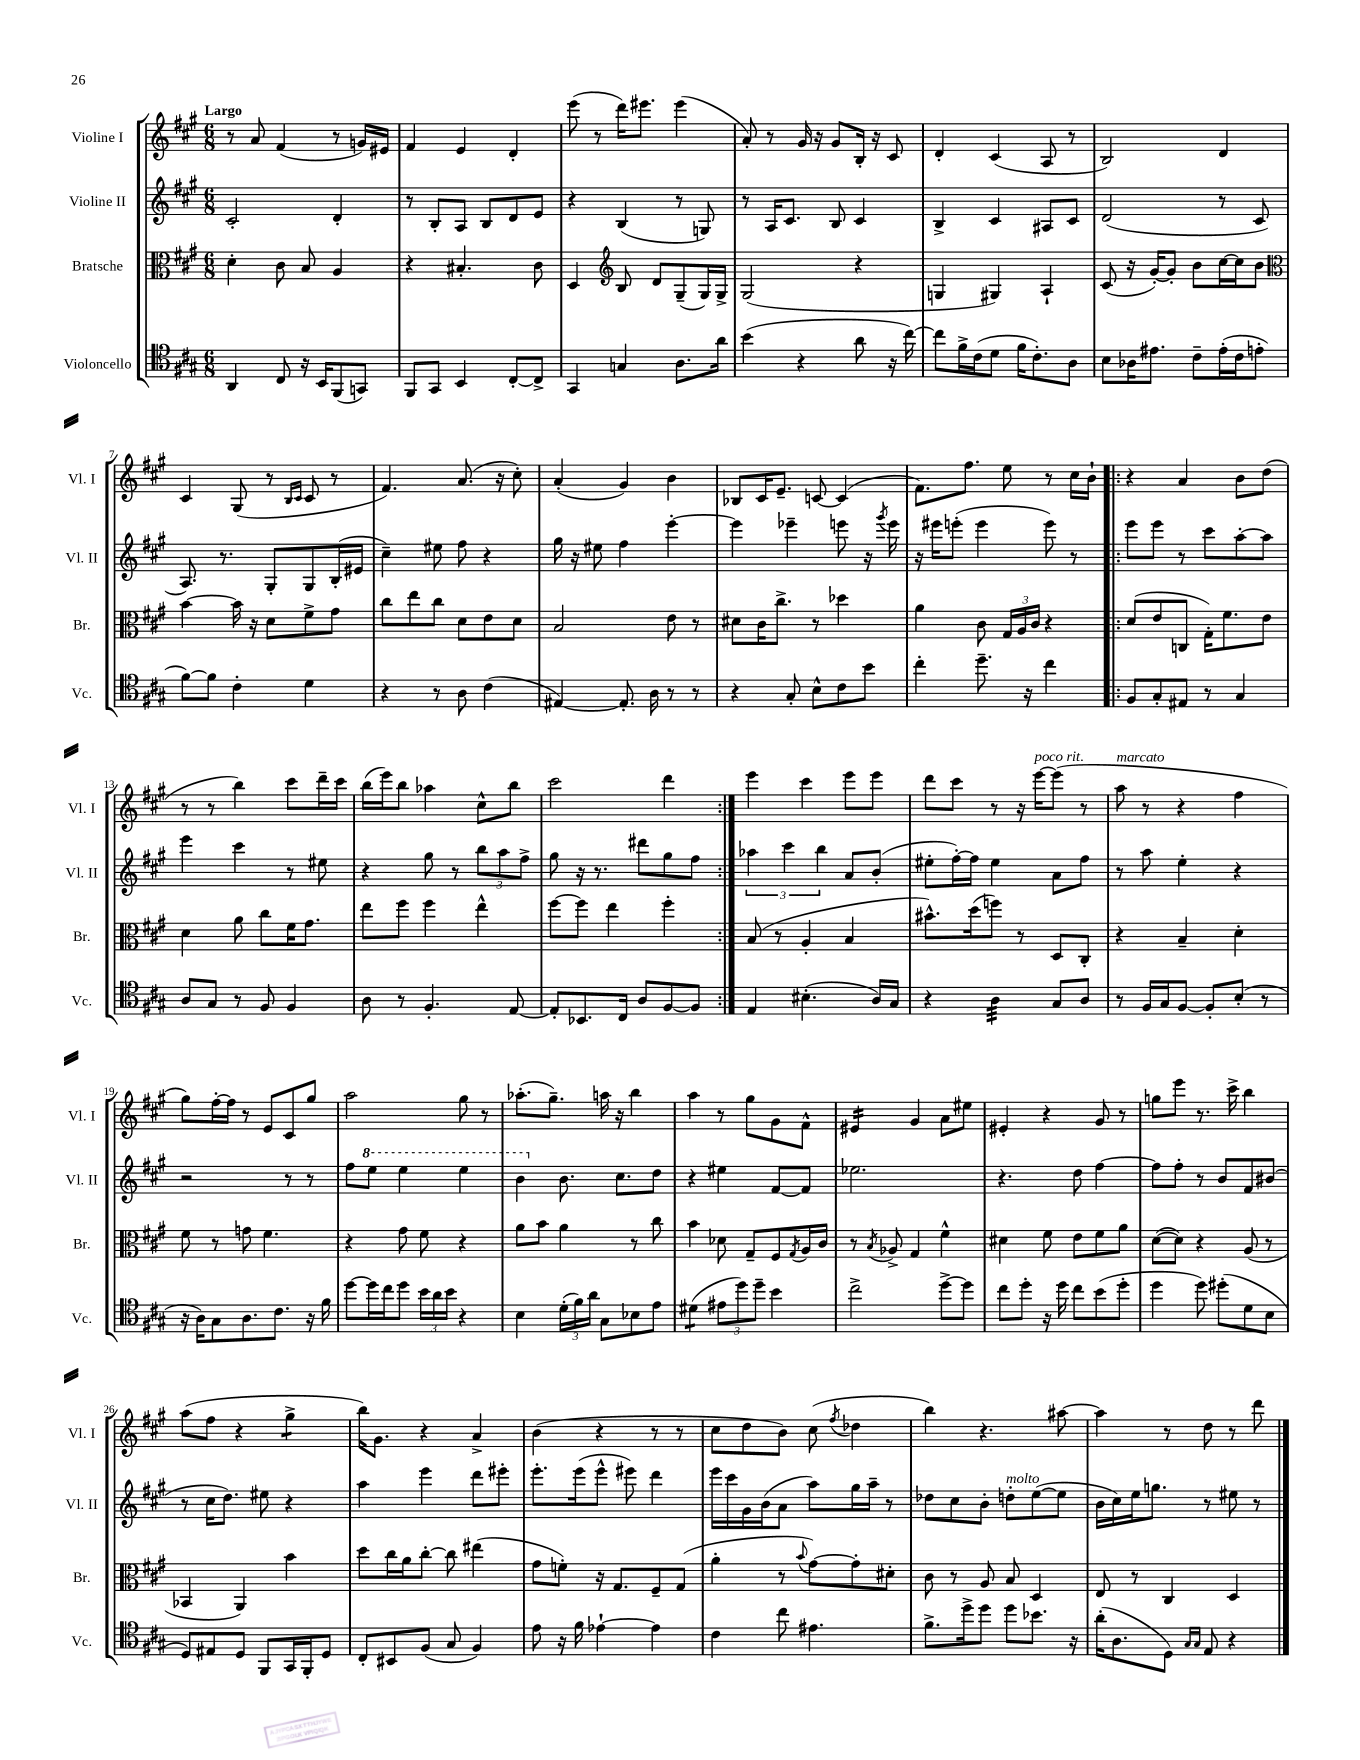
<<
\new StaffGroup <<
\new Staff = "s0" \with { instrumentName = "Violine I" shortInstrumentName = "Vl. I" } {
    \clef treble \key a \major \numericTimeSignature \time 6/8 \tempo "Largo"
    r8 a'8 fis'4( r8 g'16) eis'16 |
    fis'4 e'4 d'4-. |
    e'''8( r8 d'''16) eis'''8. eis'''4( |
    a'8-.) r8 gis'16 r16 gis'8 b16-. r16 cis'8 |
    d'4-. cis'4( a8 r8 |
    b2) d'4 |
    cis'4 gis8( r8 \grace { b16 cis'16 } cis'8 r8 |
    fis'4.) a'8.( r16 cis''8-.) |
    a'4-.( gis'4) b'4 |
    bes8 cis'16 e'8.-- c'8~ c'4( |
    fis'8.) fis''8. e''8 r8 cis''16 b'16-! |
    \repeat volta 2 { r4 a'4 b'8 d''8( |
    r8 r8 b''4) cis'''8 d'''16-- cis'''16 |
    b''16( e'''16) b''8 aes''4 cis''8-^ b''8 |
    cis'''2 d'''4 | }
    e'''4 cis'''4 e'''8 e'''8 |
    d'''8 cis'''8 r8 r16 e'''16~^\markup { \italic "poco rit." } e'''8( r8 |
    a''8^\markup { \italic "marcato" } r8 r4 fis''4 |
    gis''8) fis''16~-. fis''16 r8 e'8 cis'8 gis''8 |
    a''2 gis''8 r8 |
    aes''8.-.( gis''8.--) a''16 r16 b''4 |
    a''4 r8 gis''8 gis'8 fis'8-^ |
    eis'4:16 gis'4 a'8 eis''8 |
    eis'4-. r4 gis'8 r8 |
    g''8 e'''8 r8. cis'''16-> b''4 |
    a''8( fis''8 r4 gis''4:8-> |
    b''16) gis'8. r4 a'4-> |
    b'4( r4 r8 r8 |
    cis''8 d''8 b'8) cis''8( \acciaccatura { fis''8 } des''4 |
    b''4) r4. ais''8~ |
    ais''4 r8 d''8 r8 d'''8 \bar "|." |
}
\new Staff = "s1" \with { instrumentName = "Violine II" shortInstrumentName = "Vl. II" } {
    \clef treble \key a \major \numericTimeSignature \time 6/8
    cis'2-. d'4-. |
    r8 b8-. a8 b8 d'8 e'8 |
    r4 b4( r8 g8) |
    r8 a16 cis'8. b8 cis'4 |
    b4-> cis'4 ais8 cis'8 |
    d'2( r8 cis'8 |
    a8.) r8. gis8-. gis8 b16-.( eis'16 |
    cis''4--) eis''8 fis''8 r4 |
    gis''16 r16 eis''8 fis''4 e'''4~-. |
    e'''4 ees'''4-- e'''8 r16 \acciaccatura { gis'''8 } e'''16 |
    r16 eis'''16 e'''8-.( e'''4 e'''8) r8 |
    \repeat volta 2 { e'''8 e'''8 r8 cis'''8 a''8~-. a''8 |
    e'''4 cis'''4 r8 eis''8 |
    r4 gis''8 r8 \tuplet 3/2 { b''8 a''8 fis''8-> } |
    gis''8 r16 r8. dis'''8 gis''8 fis''8 | }
    \tuplet 3/2 { aes''4 cis'''4 b''4 } a'8 b'8-.( |
    eis''8-. fis''16~-.) fis''16 eis''4 a'8 fis''8 |
    r8 a''8 e''4-. r4 |
    r2 r8 r8 |
    fis''8 \ottava #1 e'''8 e'''4 e'''4 |
    b''4 \ottava #0 b'8. cis''8. d''8 |
    r4 eis''4 fis'8~ fis'8 |
    ees''2. |
    r4. d''8 fis''4~ |
    fis''8 fis''8-. r8 b'8 fis'8 bis'8( |
    r8 cis''16 d''8.) eis''8 r4 |
    a''4 e'''4 d'''8 eis'''8-. |
    e'''8.-. e'''16( e'''8-^ eis'''8) d'''4 |
    e'''16 cis'''16 gis'16 b'16( a'8 a''8) gis''16 a''16-- r8 |
    des''8 cis''8 b'8-. d''8-.^\markup { \italic "molto" } e''8~( e''8 |
    b'16 cis''16) e''16 g''8. r8 eis''8 r8 \bar "|." |
}
\new Staff = "s2" \with { instrumentName = "Bratsche" shortInstrumentName = "Br." } {
    \clef alto \key a \major \numericTimeSignature \time 6/8
    d'4-. cis'8 b8 a4 |
    r4 bis4.-. cis'8 |
    d4 \clef treble b8 d'8 gis8--( gis16) gis16-> |
    gis2( r4 |
    g4 gis4) a4-! |
    cis'8( r16 gis'16~-.) gis'8-. b'8 cis''16~ cis''16 b'8 |
    \clef alto b'4~ b'16 r16 d'8 fis'8-> gis'8 |
    cis''8 e''8 cis''8 d'8 e'8 d'8 |
    b2 e'8 r8 |
    dis'8 cis'16 cis''8.-> r8 des''4 |
    a'4 cis'8 \tuplet 3/2 { gis16 a16 cis'16 } r4 |
    \repeat volta 2 { d'8( e'8 c8 gis16-.) fis'8. e'8 |
    d'4 a'8 cis''8 fis'16 gis'8. |
    e''8 fis''8 fis''4 e''4-^ |
    fis''8~ fis''8 e''4 fis''4-. | }
    b8( r8 a4-. b4 |
    bis'8.-^) d''16( f''8) r8 d8 cis8-. |
    r4 b4-- d'4-. |
    fis'8 r8 g'8 fis'4. |
    r4 gis'8 fis'8 r4 |
    a'8 b'8 a'4 r8 cis''8 |
    b'4 des'8 gis8-- fis8 \acciaccatura { gis8 } a16 cis'16 |
    r8 \acciaccatura { b8 } aes8-> gis4 fis'4-^ |
    dis'4 fis'8 e'8 fis'8 a'8 |
    d'8~( d'8) r4 a8( r8 |
    bes,4 a,4) b'4 |
    d''8 cis''16 a'16 cis''8~-. cis''8 eis''4( |
    gis'8 f'8-.) r16 gis8. fis8-- gis8( |
    a'4-. r8 \appoggiatura { b'8 } gis'8~) gis'8-. dis'8-. |
    cis'8 r8 a8 b8 d4 |
    e8 r8 cis4 d4 \bar "|." |
}
\new Staff = "s3" \with { instrumentName = "Violoncello" shortInstrumentName = "Vc." } {
    \clef tenor \key a \major \numericTimeSignature \time 6/8
    a,4 cis8 r16 b,16 fis,8( g,8) |
    fis,8 gis,8 b,4 cis8~-. cis8-> |
    gis,4 g4 a8. a'16 |
    b'4( r4 a'8 r16 cis''16~) |
    cis''8 fis'16-> cis'16( d'8 fis'16 cis'8.-.) a8 |
    b8 aes16 eis'8. cis'8-- eis'16-.( cis'16 e'8-. |
    fis'8~) fis'8 cis'4-. d'4 |
    r4 r8 a8 cis'4( |
    eis4~) eis8.-. a16 r8 r8 |
    r4 gis8-. b8-^ cis'8 b'8 |
    cis''4-. d''8.-- r16 cis''4 |
    \repeat volta 2 { fis8 gis8-. eis8 r8 gis4 |
    a8 gis8 r8 fis8 fis4 |
    a8 r8 fis4.-. e8~ |
    e8-. bes,8. cis16 a8 fis8~ fis8 | }
    e4 bis4.-.( a16) gis16 |
    r4 a4:32 gis8 a8 |
    r8 fis16 gis16 fis8~ fis8-. b8-.( r8 |
    r16 a16) gis8 a8. cis'8. r16 fis'16 |
    d''8~ d''16 cis''16 d''8 \tuplet 3/2 { b'16 a'16 b'16 } r4 |
    b4 \tuplet 3/2 { d'16-.( fis'16) a'16 } gis8 bes8 e'8 |
    dis'4:8( \tuplet 3/2 { eis'8 d''8) d''8-- } b'4 |
    cis''2-> d''8~-> d''8 |
    cis''8 d''8-. r16 d''16 cis''8 b'8( d''8-. |
    d''4 d''8) dis''8-.( d'8 b8 |
    d8) eis8 d8 fis,8 gis,16 fis,16-. d8 |
    cis8-. bis,8 fis8( gis8 fis4) |
    e'8 r16 fis'16 ees'4~-! ees'4 |
    cis'4 cis''8 eis'4. |
    fis'8.-> d''16-> d''8 d''8 bes'8. r16 |
    a'16-.( a8. d8) \grace { gis16 gis16 } e8 r4 \bar "|." |
}
>>
>>
